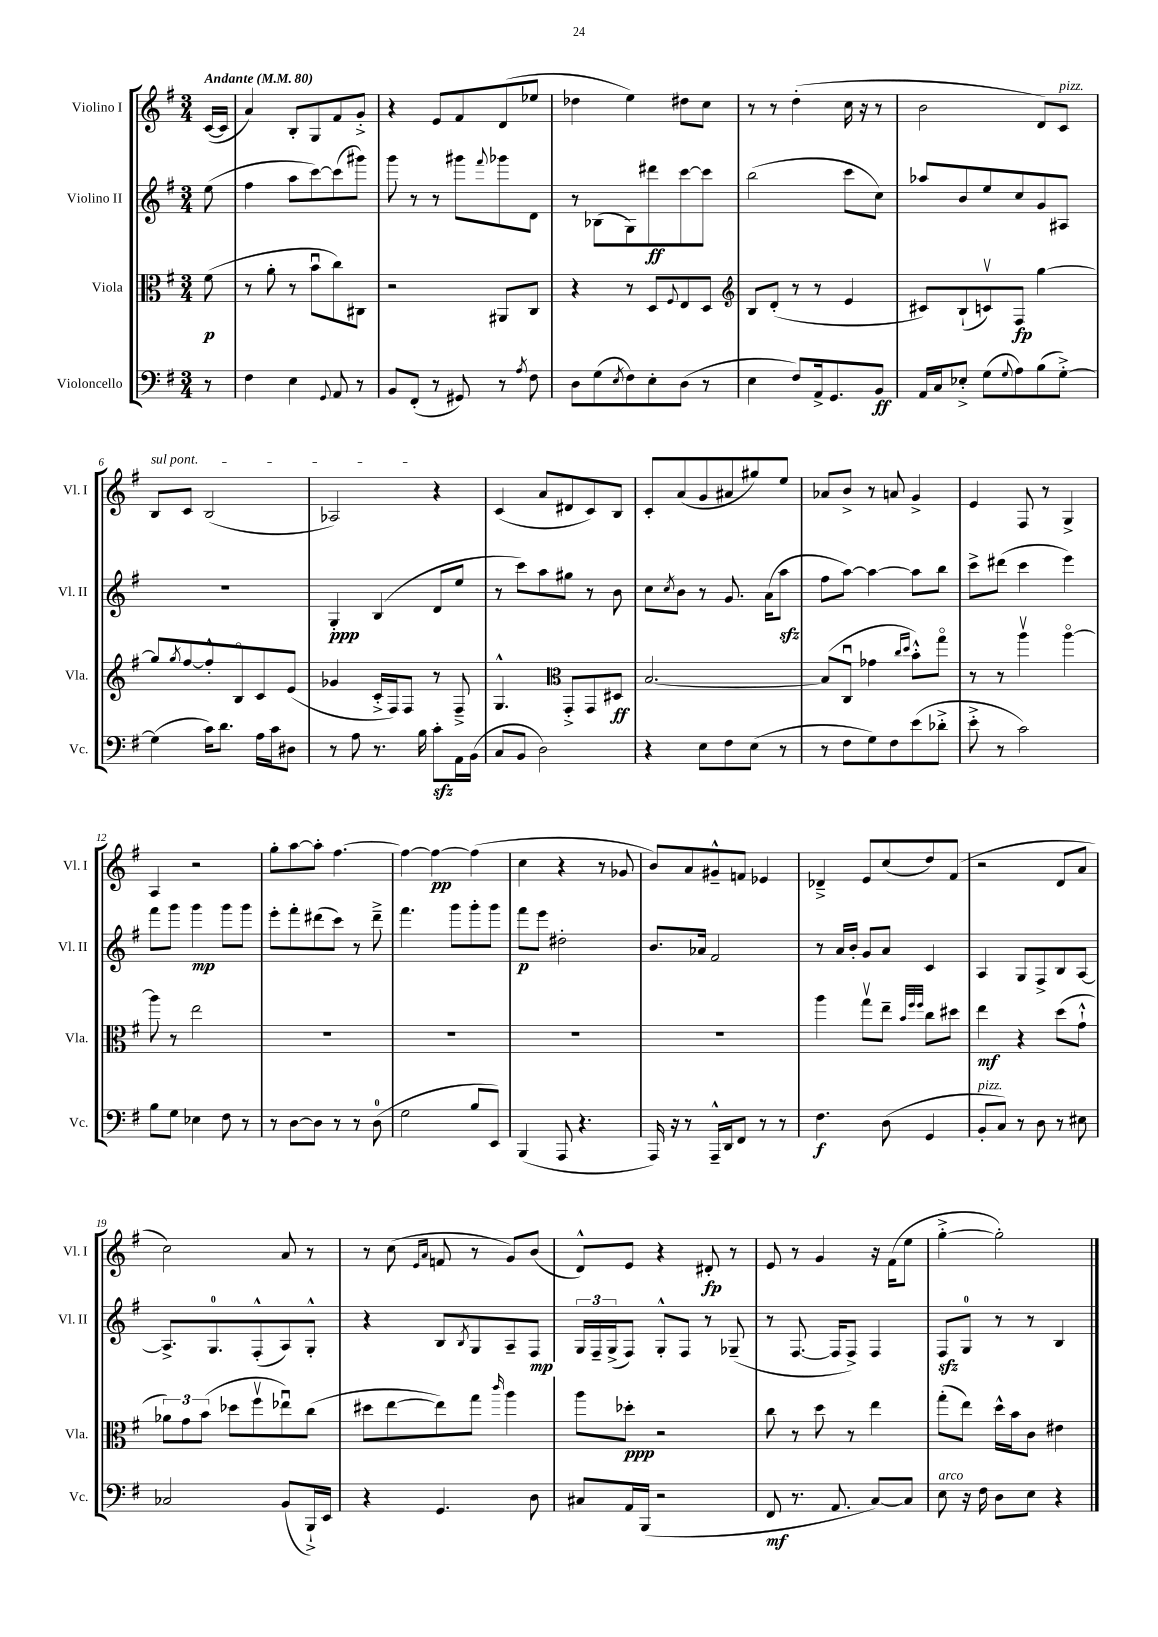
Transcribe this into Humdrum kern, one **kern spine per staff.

**kern	**dynam	**kern	**dynam	**kern	**dynam	**kern	**dynam
*part4	*part4	*part3	*part3	*part2	*part2	*part1	*part1
*staff4	*staff4	*staff3	*staff3	*staff2	*staff2	*staff1	*staff1
*I"Violoncello	*	*I"Viola	*	*I"Violino II	*	*I"Violino I	*
*I'Vc.	*	*I'Vla.	*	*I'Vl. II	*	*I'Vl. I	*
*clefF4	*	*clefC3	*	*clefG2	*	*clefG2	*
*k[f#]	*	*k[f#]	*	*k[f#]	*	*k[f#]	*
*M3/4	*	*M3/4	*	*M3/4	*	*M3/4	*
*MM80	*	*MM80	*	*MM80	*	*MM80	*
=	=	=	=	=	=	=	=
!	!	!	!	!	!	!LO:TX:a:B:t=Andante	!
8r	.	(8f#\	p	(8ee\	.	([16c/LL	.
.	.	.	.	.	.	16c/JJ]	.
=1	=1	=1	=1	=1	=1	=1	=1
4F#\	.	8r	.	4ff#\	.	4a/)	.
.	.	8a'\	.	.	.	.	.
4E\	.	8r	.	8aa\L	.	8B'/L	.
.	.	8bu\L	.	[8ccc\)	.	8G/	.
8qqGG/	.	.	.	.	.	.	.
8AA/	.	8cc\)	.	(8ccc\]	.	8f#/	.
8r	.	8C#X\J	.	8ggg#X\J)	.	8g'^/J	.
=2	=2	=2	=2	=2	=2	=2	=2
8BB/L	.	2r	.	8ggg\	.	4r	.
(8FF#'/J	.	.	.	8r	.	.	.
8r	.	.	.	8r	.	8e/L	.
8GG#X/)	.	.	.	8ggg#X\L	.	8f#/	.
.	.	.	.	8qqfff#/	.	.	.
8r	.	8AA#X/L	.	8ggg-X\	.	(8d/	.
8qA/	.	.	.	.	.	.	.
8F#\	.	8C/J	.	8d\J	.	8ee-X/J	.
=3	=3	=3	=3	=3	=3	=3	=3
8D\L	.	4r	.	8r	.	4dd-X\	.
(8G\	.	.	.	(8B-X\L	.	.	.
8qE/	.	.	.	.	.	.	.
8F#\)	.	8r	.	8G\)	.	4ee\)	.
8E'\	.	8D/L	.	8ddd#X\	ff	.	.
.	.	8qqF#/	.	.	.	.	.
(8D\J	.	8E/	.	[8ccc\	.	8dd#X\L	.
8r	.	8D/J	.	8ccc\J]	.	8cc\J	.
=4	=4	=4	=4	=4	=4	=4	=4
*	*	*clefG2	*	*	*	*	*
4E\	.	8B/L	.	(2bb\	.	8r	.
.	.	(8d'/J	.	.	.	8r	.
8F#/L)	.	8r	.	.	.	(4dd'\	.
16AA^/k	.	8r	.	.	.	.	.
8.GG/	.	.	.	.	.	.	.
.	.	4e/	.	8ccc\L	.	16cc\	.
.	.	.	.	.	.	16r	.
8BB/J	ff	.	.	8cc\J)	.	8r	.
=5	=5	=5	=5	=5	=5	=5	=5
16AA/LL	.	8c#X/L)	.	8aa-X/L	.	2b\	.
16C/J	.	.	.	.	.	.	.
8E-X'^/J	.	(8B`/	.	8b/	.	.	.
(8G\L	.	8cnv/)	.	8ee/	.	.	.
8qqG/	.	.	.	.	.	.	.
8A\)	.	8F#/J	fp	8cc/	.	.	.
(8B\	.	[4gg\	.	8g/	.	8d/L)	.
!	!	!	!	!	!	!LO:TX:a:i:t=pizz.	!
[8G'^\J)	.	.	.	8A#X/J	.	8c/J	.
!!LO:LB:g=z
=6	=6	=6	=6	=6	=6	=6	=6
!	!	!	!	!	!	!LO:TX:a:i:t=sul pont.	!
(4G\]	.	8gg/L]	.	2.r	.	8B/L	.
.	.	8qgg/	.	.	.	.	.
.	.	[8ff#/	.	.	.	8c/J	.
16c\KL)	.	8ff#'^^/]	.	.	.	(2B/	.
8.d\J	.	.	.	.	.	.	.
.	.	8B/	.	.	.	.	.
16A\LL	.	8c/	.	.	.	.	.
16c\J	.	.	.	.	.	.	.
8D#X\J	.	(8e/J	.	.	.	.	.
=7	=7	=7	=7	=7	=7	=7	=7
8r	.	4g-X/	.	4G'/	ppp	2A-X/)	.
8A\	.	.	.	.	.	.	.
8.r	.	16c'^/LL	.	(4B/	.	.	.
.	.	16F#/J)	.	.	.	.	.
.	.	8F#/J	.	.	.	.	.
16B\	.	.	.	.	.	.	.
8czz'\L	.	8r	.	8d/L	.	4r	.
16AA\L	.	8F#~^/	.	8ee/J	.	.	.
(16BB\JJ	.	.	.	.	.	.	.
=8	=8	=8	=8	=8	=8	=8	=8
8C/L	.	4.G^^/	.	8r	.	(4c/	.
8BB/J	.	.	.	8ccc\L)	.	.	.
2D\)	.	.	.	8aa\	.	8a/L	.
*	*	*clefC3	*	*	*	*	*
.	.	8GG'^/L	.	8gg#X\J	.	8d#X/	.
.	.	8GG/	.	8r	.	8c/)	.
.	.	8D#X/J	ff	8b\	.	8B/J	.
=9	=9	=9	=9	=9	=9	=9	=9
4r	.	[2.B/	.	8cc\L	.	8c'/L	.
.	.	.	.	8qcc/	.	.	.
.	.	.	.	8b\J	.	(8a/	.
8E\L	.	.	.	8r	.	8g/	.
8F#\	.	.	.	8.g/	.	8a#X/	.
(8E\J	.	.	.	.	.	8gg#X/)	.
.	.	.	.	(16a\KL	.	.	.
8r	.	.	.	8aazz\J	.	8ee/J	.
=10	=10	=10	=10	=10	=10	=10	=10
8r	.	(8B/L]	.	8ff#\L	.	8a-X/L	.
8F#\L	.	8Cu/J	.	[8aa\J)	.	8b^/J	.
8G\)	.	4g-X\	.	4aa\_	.	8r	.
8F#\	.	.	.	.	.	8an/	.
.	.	16qqcc/LL	.	.	.	.	.
.	.	16qqdd/JJ	.	.	.	.	.
(8e\	.	8b'^^\L)	.	8aa\L]	.	4g^/	.
8d-X'^\J	.	8gg\J	.	8bb\J	.	.	.
=11	=11	=11	=11	=11	=11	=11	=11
8e'^\	.	8r	.	8ccc^\L	.	4e/	.
8r	.	8r	.	(8ddd#X\J	.	.	.
2c\)	.	4aav\	.	4ccc\	.	8F#/	.
.	.	.	.	.	.	8r	.
.	.	[4aa\	.	4eee\)	.	4G^/	.
!!LO:LB:g=z
=12	=12	=12	=12	=12	=12	=12	=12
8B\L	.	8aa\]	.	8fff#\L	.	4A/	.
8G\J	.	8r	.	8ggg\J	.	.	.
4E-X\	.	2ee\	.	4ggg\	mp	2r	.
8F#\	.	.	.	8ggg\L	.	.	.
8r	.	.	.	8ggg\J	.	.	.
=13	=13	=13	=13	=13	=13	=13	=13
8r	.	2.r	.	8eee'\L	.	8gg'\L	.
[8D\L	.	.	.	8fff#'\	.	[8aa\	.
8D\J]	.	.	.	(8ddd#X\	.	8aa'\J]	.
8r	.	.	.	8ccc\J)	.	[4.ff#\	.
8r	.	.	.	8r	.	.	.
(8D\	.	.	.	8ddd#~^\	.	.	.
=14	=14	=14	=14	=14	=14	=14	=14
2G\	.	2.r	.	4.fff#\	.	4ff#\_	.
.	.	.	.	.	.	4ff#\_	pp
.	.	.	.	8ggg\L	.	.	.
8B/L	.	.	.	8ggg'\	.	(4ff#\]	.
8EE/J)	.	.	.	8ggg\J	.	.	.
=15	=15	=15	=15	=15	=15	=15	=15
(4BBB/	.	2.r	.	8fff#\L	p	4cc\	.
.	.	.	.	8eee\J	.	.	.
8AAA/	.	.	.	2dd#X'\	.	4r	.
4.r	.	.	.	.	.	.	.
.	.	.	.	.	.	8r	.
.	.	.	.	.	.	8g-X/	.
=16	=16	=16	=16	=16	=16	=16	=16
16AAA/)	.	2.r	.	8.b/L	.	8b/L)	.
16r	.	.	.	.	.	.	.
8r	.	.	.	.	.	8a/	.
.	.	.	.	16a-X/Jk	.	.	.
16AAA~^^/LL	.	.	.	2f#/	.	8g#X~^^/	.
16DD/J	.	.	.	.	.	.	.
8FF#/J	.	.	.	.	.	8fn/J	.
8r	.	.	.	.	.	4e-X/	.
8r	.	.	.	.	.	.	.
=17	=17	=17	=17	=17	=17	=17	=17
4.F#\	f	4aa\	.	8r	.	4d-X~^/	.
.	.	.	.	16a/LL	.	.	.
.	.	.	.	16b'/JJ	.	.	.
.	.	8ggv\L	.	8g/L	.	8e/L	.
(8D\	.	8ee~\J	.	8a/J	.	(8cc/	.
.	.	32qqb/LLL	.	.	.	.	.
.	.	32qqff#/	.	.	.	.	.
.	.	32qqff#/JJJ	.	.	.	.	.
4GG/	.	8cc\L	.	4c/	.	8dd/)	.
.	.	8dd#X\J	.	.	.	(8f#/J	.
=18	=18	=18	=18	=18	=18	=18	=18
!LO:TX:a:i:t=pizz.	!	!	!	!	!	!	!
8BB'/L	.	4ee\	mf	4A/	.	2r	.
8C/J)	.	.	.	.	.	.	.
8r	.	4r	.	8G/L	.	.	.
8D\	.	.	.	8F#^/	.	.	.
8r	.	(8dd\L	.	8B/	.	8d/L	.
8E#X\	.	8g`^^\J	.	[8A/J	.	8a/J	.
!!LO:LB:g=z
=19	=19	=19	=19	=19	=19	=19	=19
2C-X/	.	12a-X\L)	.	8.A^/L]	.	2cc\)	.
.	.	12g\	.	.	.	.	.
.	.	(12b\J	.	.	.	.	.
.	.	.	.	8.G/	.	.	.
.	.	8dd-X\L	.	.	.	.	.
.	.	8ff#v\	.	(8F#'^^/	.	.	.
(8BB/L	.	8ee-Xu\)	.	8A/)	.	8a/	.
16BBB`^/L)	.	(8cc\J	.	8G'^^/J	.	8r	.
16EE/JJ	.	.	.	.	.	.	.
=20	=20	=20	=20	=20	=20	=20	=20
4r	.	8dd#X\L	.	4r	.	8r	.
.	.	[8ee\	.	.	.	(8cc\	.
.	.	.	.	.	.	16qqe/LL	.
.	.	.	.	.	.	16qqa/JJ	.
4.GG/	.	8ee\])	.	8B/L	.	8fn/	.
.	.	.	.	8qB/	.	.	.
.	.	8gg\J	.	8G/	.	8r	.
.	.	16qqccc/	.	.	.	.	.
.	.	4aa\	.	8A~/	.	8g/L)	.
8D\	.	.	.	8F#/J	mp	(8b/J	.
=21	=21	=21	=21	=21	=21	=21	=21
8C#X/L	.	8aa\L	.	24G/LL	.	8d^^/L)	.
.	.	.	.	24F#~/	.	.	.
.	.	.	.	(24G^/J	.	.	.
16AA/L	.	8dd-X'\J	ppp	8F#/J)	.	8e/J	.
(16BBB/JJ	.	.	.	.	.	.	.
2r	.	2r	.	8G'^^/L	.	4r	.
.	.	.	.	8F#/J	.	.	.
.	.	.	.	8r	.	8d#X'/	fp
.	.	.	.	(8G-X~/	.	8r	.
=22	=22	=22	=22	=22	=22	=22	=22
8FF#/	mf	8cc\	.	8r	.	8e/	.
8.r	.	8r	.	[8.F#/	.	8r	.
.	.	8dd\	.	.	.	4g/	.
8.AA/	.	.	.	16F#/KL]	.	.	.
.	.	8r	.	8F#^/J)	.	.	.
[8C/L)	.	4ee\	.	4F#/	.	16r	.
.	.	.	.	.	.	(16f#\KL	.
8C/J]	.	.	.	.	.	8ee\J	.
=23	=23	=23	=23	=23	=23	=23	=23
!LO:TX:a:i:t=arco	!	!	!	!	!	!	!
8E\	.	(8gg'\L	.	8F#zz/L	.	[4gg'^\	.
16r	.	8ee\J)	.	8G/J	.	.	.
16F#\	.	.	.	.	.	.	.
8D\L	.	16dd^^\LL	.	8r	.	2gg'\])	.
.	.	16b\J	.	.	.	.	.
8E\J	.	8c\J	.	8r	.	.	.
4r	.	4e#X\	.	4B/	.	.	.
==	==	==	==	==	==	==	==
*-	*-	*-	*-	*-	*-	*-	*-
